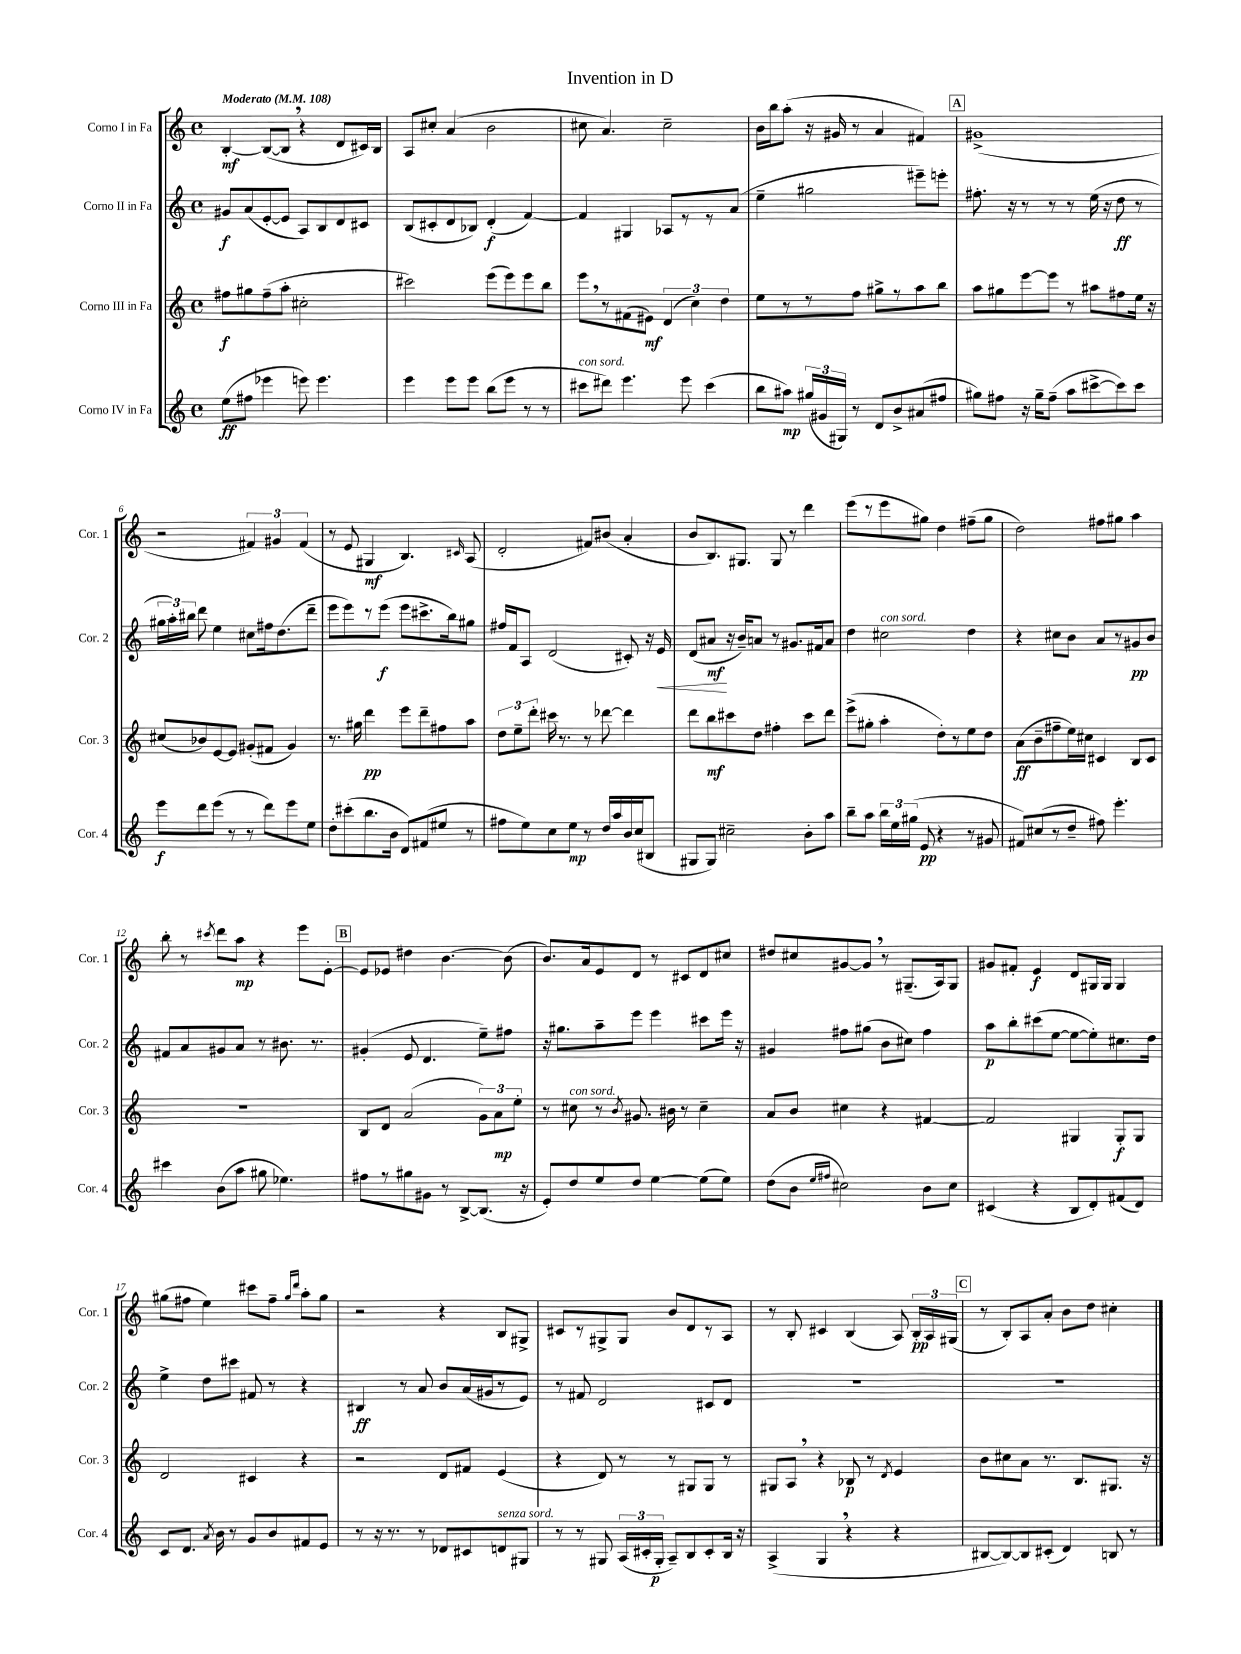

**kern	**kern	**kern	**kern
*staff4	*staff3	*staff2	*staff1
*clefG2	*clefG2	*clefG2	*clefG2
*k[]	*k[]	*k[]	*k[]
*M4/4	*M4/4	*M4/4	*M4/4
*met(c)	*met(c)	*met(c)	*met(c)
*MM108	*MM108	*MM108	*MM108
(8ee	8ff#	8g#	[4B'
8ff#	8gg#	(8a	.
4eee-	(8ff#~	[8e'	(8B_
.	8aa'	8e]	8B]
8eee)	2cc#'	8A)	4r
4.eee	.	8B	.
.	.	8d	8d
.	.	8c#	16c#)
.	.	.	16B
=	=	=	=
4eee	2ccc#)	(8B	8A
.	.	8c#'	8cc#'
8eee	.	8d	(4a
8eee	.	8B-)	.
(8bb	(8eee	(4d'	2b
8eee	8eee)	.	.
8r	8eee	[4f)	.
8r	8bb	.	.
=	=	=	=
8ccc#	8eee	4f]	8cc#
8ddd#)	8r	.	4.a)
4.eee	(8f#	4G#	.
.	8e#)	.	.
.	(6d	8A-	2cc#~
8eee	.	8r	.
.	6cc)	.	.
(4ccc#	.	8r	.
.	6dd	.	.
.	.	(8a	.
=	=	=	=
8bb	8ee	4ee~	16b
.	.	.	16bb
8aa#)	8r	.	(8aa'
(24gg#	8r	2gg#	16r
24g#	.	.	.
.	.	.	16g#
24G#)	.	.	.
8r	8ff	.	8r
8d	8gg#^	.	4a
8b^	8r	.	.
(8a#	8aa	8eee#~)	4f#)
8ff#	8bb	8eee'	.
=	=	=	=
8gg#)	8aa	8.ff#'	(1g#^
8ff#	8gg#	.	.
.	.	16r	.
16r	[8eee	8r	.
16gg#~	.	.	.
(8ff#~	8eee]	8r	.
8aa	8r	8r	.
[8ccc#^	8aa#	(16ee	.
.	.	16r	.
8ccc#])	8ff#	8dd	.
8ccc#	16ee	8r	.
.	16r	.	.
=	=	=	=
8eee	(8cc#	24gg#	2r
.	.	24aa')	.
.	.	24bb#	.
8ddd	8b-)	8ddd	.
(8eee	[8e	4ee	.
8r	8e]	.	.
8r	(8g#'	8cc#	6f#)
8ddd)	8f#	16ff#	.
.	.	.	6g#
.	.	(8.dd	.
8eee	4g#)	.	.
.	.	.	(6f#
8ee	.	8ddd~	.
=	=	=	=
8dd'	8.r	8eee	8r
(8ccc#'	.	8eee)	8e
.	16gg#	.	.
8.bb	4ddd	8r	4G#
.	.	(8eee	.
16b	.	.	.
8d)	8eee	8eee	4.B)
(8f#	8ddd~	8.ccc#^	.
8ee#	8ff#	.	.
.	.	16bb)	.
.	.	.	16qqc#
8r	8aa	8gg#	(8A
=	=	=	=
8ff#	12dd	16ff#	2d'
.	.	16f	.
.	12ee~	.	.
8ee)	.	8A	.
.	12ddd'	.	.
8cc	16ccc#	(2d	.
.	8.r	.	.
8ee	.	.	.
8r	8r	.	8f#)
16dd	[8ddd-	.	(8b#
16aa	.	.	.
16b	4ddd-]	8c#')	4a'
(16cc	.	.	.
8B#	.	16r	.
.	.	16e	.
=	=	=	=
8G#	8ddd	(8d	8b
8G#)	8bb	8a#	8.B)
2cc#~	8ccc#	16r	.
.	.	16b~)	8.G#
.	8dd	8a	.
.	4ff#'	8r	8G#
.	.	8.g#	8r
8b'	8ccc#	.	4ddd
.	.	16f#	.
8aa	8ddd	8a	.
=	=	=	=
8bb~	(8eee^	4dd	(8eee
8aa	8gg#'	.	8r
24bb	4aa'	2cc#	8eee
24ee	.	.	.
(24gg#	.	.	.
8e	.	.	8gg#)
4r	8dd')	.	4dd
.	8r	.	.
8r	8ee	4dd	(8ff#~
8g#	8dd	.	8gg#
=	=	=	=
8f#)	(8a	4r	2dd)
(8cc#	8b~	.	.
8r	8ff#~	8cc#	.
8dd~	16ee)	8b	.
.	16cc#	.	.
8ff#)	4c#	8a	8ff#
4.eee'	.	8r	8gg#
.	8B	8g#	4aa
.	8c#	8b	.
=	=	=	=
4ccc#	1r	8f#	8bb'
.	.	8a	8r
.	.	.	8qccc#
(8b	.	8g#	8ddd
8aa	.	8a	8aa
8gg#	.	8r	4r
4.ee-)	.	8.b#	.
.	.	.	8eee
.	.	8.r	.
.	.	.	[8e'
=	=	=	=
8ff#	8B	(4g#'	8e]
8r	8d	.	8e-
8gg#	(2a	8e	4dd#
8g#	.	4.d	.
8r	.	.	[4.b
[8B^	.	.	.
(8.B]	12g)	8ee~)	.
.	12a	.	.
.	.	8ff#	(8b]
.	12ee'	.	.
16r	.	.	.
=	=	=	=
8e')	8r	16r	8.b)
.	.	8.gg#	.
8dd	8cc#	.	.
.	.	.	16a
8ee	8r	8aa~	8e
.	8qb	.	.
8dd	8.g#	8eee	8d
[4ee	.	4eee	8r
.	16b#	.	.
.	8r	.	8c#
(8ee]	4cc#~	8ccc#	8d
8ee)	.	16eee	8cc#
.	.	16r	.
=	=	=	=
(8dd	8a	4g#	8dd#
8b	8b	.	8cc#
16qqee	.	.	.
16qqff#	.	.	.
2cc#)	4cc#	8ff#	[8g#
.	.	(8gg#	8g#]
.	4r	8b	8r
.	.	8cc#)	(8.G#~
8b	[4f#	4ff#	.
.	.	.	16A)
8cc#	.	.	8G#
=	=	=	=
(4c#	2f#]	8aa	8g#
.	.	8bb'	8f#'
4r	.	(8ccc#	4e
.	.	[8ee	.
8B	4G#	8ee_	8d
8d')	.	8ee'])	16G#
.	.	.	16G#
(8f#	8G#'	8.cc#	4G#
8d)	8G#	.	.
.	.	16dd	.
=	=	=	=
8c	2d	4ee^	(8gg#
8.d	.	.	8ff#
.	.	8dd	4ee)
8qa	.	.	.
16b	.	.	.
8r	.	8ccc#	.
8g	4c#	8f#	8ccc#
8b	.	8r	8ff#~
.	.	.	16qqgg#
.	.	.	16qqddd
8f#	4r	4r	8aa'
8e	.	.	8gg#
=	=	=	=
8r	2r	4B#	2r
16r	.	.	.
8.r	.	.	.
.	.	8r	.
8r	.	8a	.
8d-	8d	8b	4r
8c#	8f#	(16a	.
.	.	16g#	.
8d	(4e	8r	8B
8G#	.	8e)	8G#^
=	=	=	=
8r	4r	8r	8c#
8r	.	8f#	8r
8G#	8d)	2d	8G#^
(24A	8r	.	8G#
24c#'	.	.	.
24G#'	.	.	.
8A~)	8r	.	8b
8B	8G#	.	8d
8c#'	8G#	8c#	8r
16B	8r	8d	8A
16r	.	.	.
=	=	=	=
(4A^	8G#	1r	8r
.	8A	.	8B'
4G	4r	.	4c#
4r	8B-	.	(4B
.	8r	.	.
.	8qd	.	.
4r	4e	.	8A)
.	.	.	24B'
.	.	.	24A
.	.	.	(24G#
=	=	=	=
[8B#	8b	1r	8r
8B#_)	8cc#	.	8B')
8B#]	8a	.	8A
(8c#'	8.r	.	8a'
4d)	.	.	8b
.	8.B	.	.
.	.	.	8dd
8B	8.G#	.	4cc#'
8r	.	.	.
.	16r	.	.
==	==	==	==
*-	*-	*-	*-
